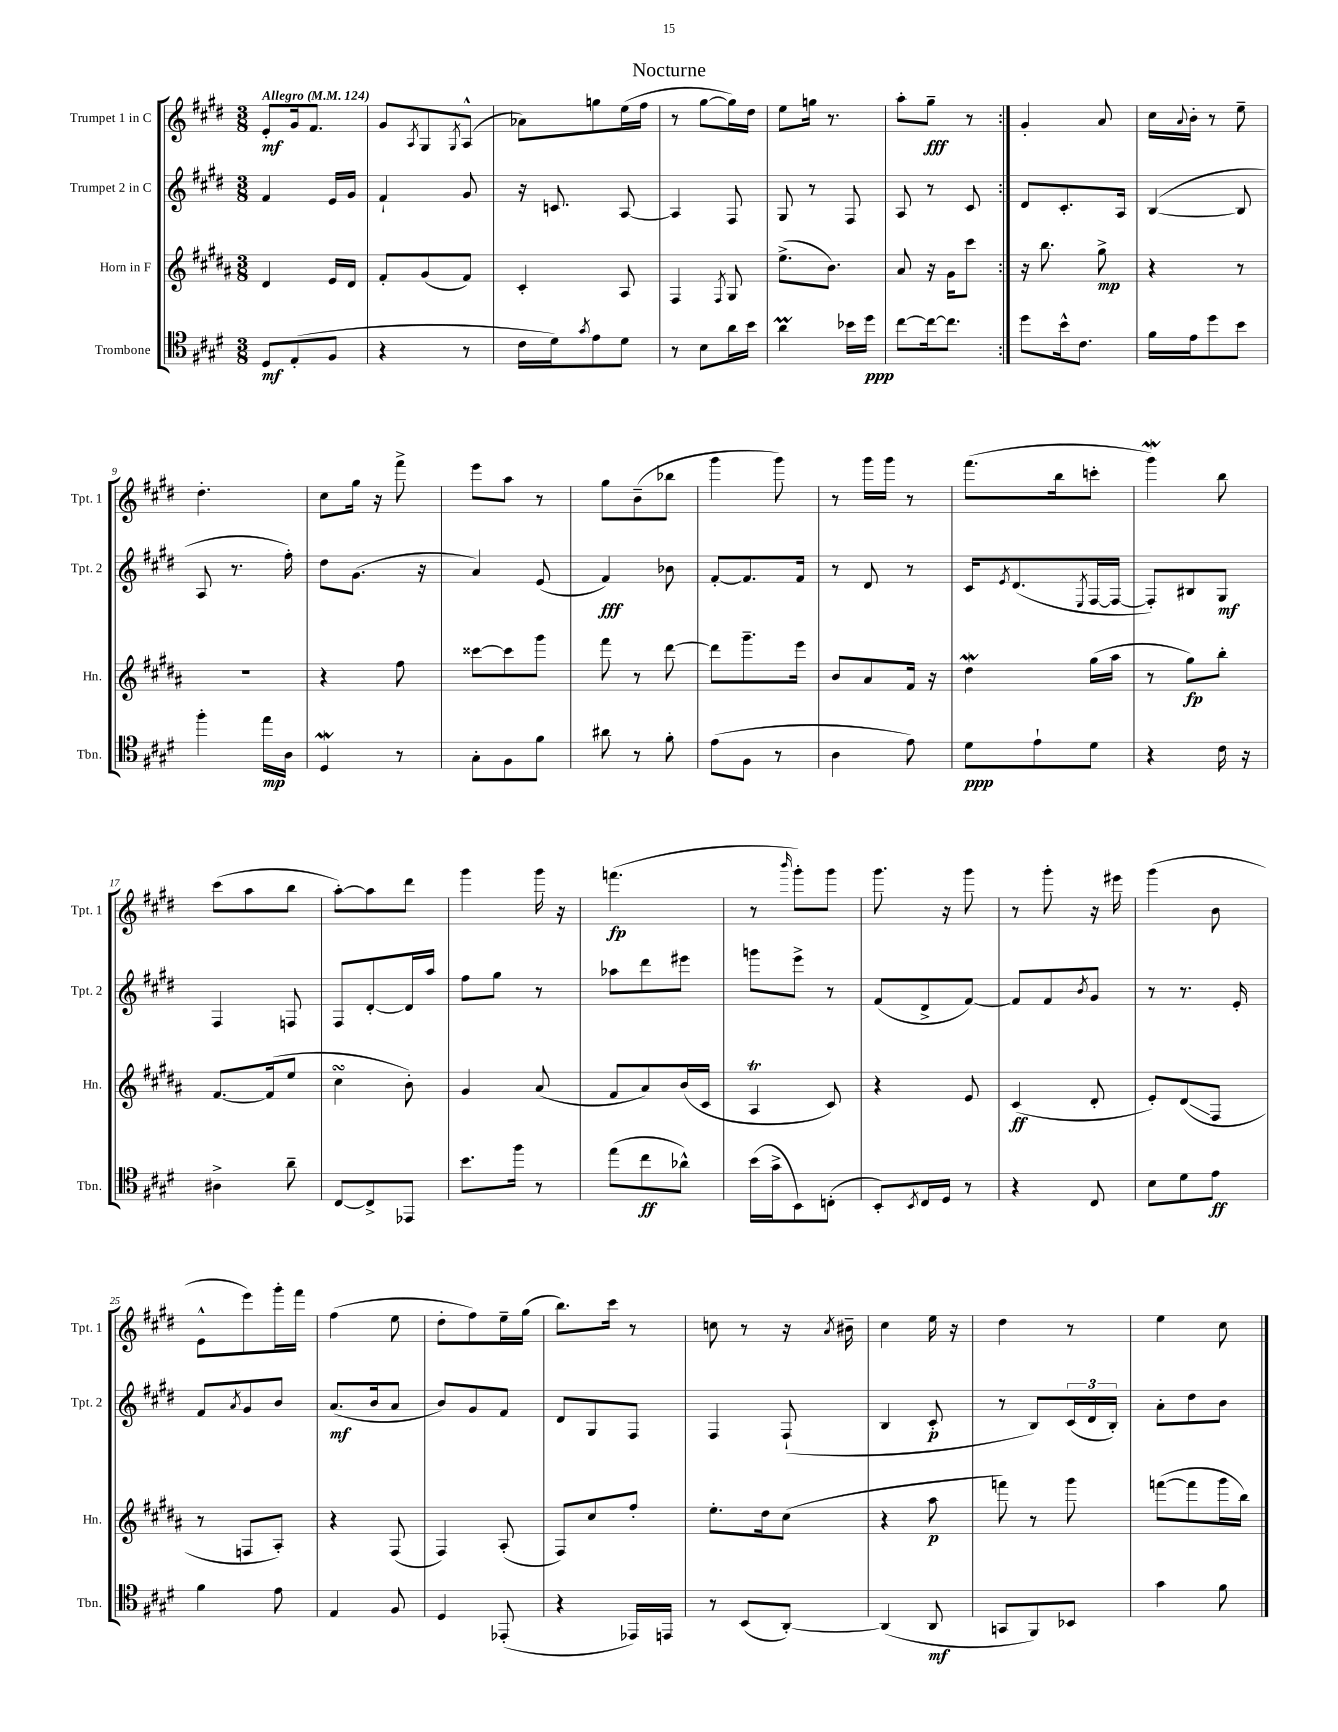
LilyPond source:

\header { title = "Nocturne" }
<<
\new StaffGroup <<
\new Staff = "s0" \with { instrumentName = "Trumpet 1 in C" shortInstrumentName = "Tpt. 1" } {
    \clef treble \key e \major \numericTimeSignature \time 3/8 \tempo "Allegro" 4 = 124
    \repeat volta 2 { e'8-.\mf gis'16 fis'8. |
    gis'8 \acciaccatura { a8 } gis8 \acciaccatura { gis8 } a8-^( |
    aes'8) g''8 e''16( fis''16 |
    r8 gis''8~ gis''16) dis''16 |
    e''8 g''16 r8. |
    a''8-. gis''8--\fff r8 | }
    gis'4-. a'8 |
    cis''16 \appoggiatura { a'8 } b'16-. r8 e''8-- |
    dis''4.-. |
    cis''8 gis''16 r16 fis'''8-> |
    e'''8 a''8 r8 |
    gis''8 b'8--( bes''8 |
    gis'''4 gis'''8) |
    r8 gis'''16 gis'''16 r8 |
    fis'''8.( b''16 c'''8-. |
    gis'''4\mordent) b''8 |
    cis'''8( a''8 b''8 |
    a''8~-.) a''8 dis'''8 |
    gis'''4 gis'''16 r16 |
    f'''4.\fp( |
    r8 \grace { b'''16 } gis'''8-.) gis'''8 |
    gis'''8. r16 gis'''8 |
    r8 gis'''8-. r16 eis'''16 |
    gis'''4( b'8 |
    e'8-^ e'''8) gis'''16-. fis'''16 |
    fis''4( e''8 |
    dis''8-. fis''8) e''16-- gis''16( |
    b''8.) cis'''16 r8 |
    c''8 r8 r16 \acciaccatura { a'8 } bis'16-- |
    cis''4 e''16 r16 |
    dis''4 r8 |
    e''4 cis''8 \bar "|." |
}
\new Staff = "s1" \with { instrumentName = "Trumpet 2 in C" shortInstrumentName = "Tpt. 2" } {
    \clef treble \key e \major \numericTimeSignature \time 3/8
    \repeat volta 2 { fis'4 e'16 gis'16 |
    fis'4-! gis'8 |
    r16 c'8. a8~ |
    a4 fis8 |
    gis8 r8 fis8 |
    a8 r8 cis'8 | }
    dis'8 cis'8.-. a16 |
    b4~( b8 |
    a8 r8. fis''16-.) |
    dis''8 gis'8.( r16 |
    a'4) e'8( |
    fis'4\fff) bes'8 |
    fis'8~-. fis'8. fis'16 |
    r8 dis'8 r8 |
    cis'16 \acciaccatura { e'8 } dis'8.( \acciaccatura { e8 } fis16~ fis16~ |
    fis8-.) bis8 gis8\mf |
    fis4 f8 |
    fis8 dis'8~-. dis'16 a''16 |
    fis''8 gis''8 r8 |
    aes''8 dis'''8 eis'''8 |
    g'''8 e'''8-> r8 |
    fis'8( dis'8-> fis'8~) |
    fis'8 fis'8 \acciaccatura { b'8 } gis'8 |
    r8 r8. e'16-. |
    fis'8 \acciaccatura { a'8 } gis'8 b'8 |
    a'8.\mf( b'16 a'8 |
    b'8) gis'8 fis'8 |
    dis'8 gis8 fis8 |
    fis4 fis8-!( |
    b4 cis'8-.\p |
    r8 b8) \tuplet 3/2 { cis'16( dis'16 b16-.) } |
    a'8-. dis''8 b'8 \bar "|." |
}
\new Staff = "s2" \with { instrumentName = "Horn in F" shortInstrumentName = "Hn." } {
    \clef treble \key b \major \numericTimeSignature \time 3/8
    \repeat volta 2 { dis'4 e'16 dis'16 |
    fis'8-. gis'8( fis'8) |
    cis'4-. ais8 |
    fis4 \acciaccatura { fis8 } gis8 |
    e''8.->( b'8.) |
    ais'8 r16 gis'16 cis'''8 | }
    r16 b''8. gis''8->\mp |
    r4 r8 |
    R4. |
    r4 fis''8 |
    cisis'''8~ cisis'''8 gis'''8 |
    fis'''8 r8 dis'''8~ |
    dis'''8 gis'''8.-- e'''16 |
    b'8 ais'8 fis'16 r16 |
    dis''4\mordent gis''16( ais''16 |
    r8 gis''8\fp) b''8-. |
    fis'8.~ fis'16( e''8 |
    cis''4\turn b'8-.) |
    gis'4 ais'8( |
    fis'8 ais'8) b'16( cis'16 |
    ais4\trill cis'8) |
    r4 e'8 |
    cis'4\ff( dis'8-. |
    e'8-.) dis'8\glissando( fis8 |
    r8 f8 ais8-.) |
    r4 fis8( |
    fis4) ais8-.( |
    fis8) cis''8 fis''8-. |
    e''8.-. dis''16 cis''8( |
    r4 ais''8\p |
    f'''8) r8 gis'''8 |
    f'''8~( f'''8 gis'''16 b''16) \bar "|." |
}
\new Staff = "s3" \with { instrumentName = "Trombone" shortInstrumentName = "Tbn." } {
    \clef tenor \key e \major \numericTimeSignature \time 3/8
    \repeat volta 2 { dis8\mf e8-.( fis8 |
    r4 r8 |
    cis'16 dis'16) \acciaccatura { gis'8 } e'8 dis'8 |
    r8 b8 a'16 b'16 |
    a'4\prall bes'16 dis''16\ppp |
    cis''8~ cis''16~ cis''8. | }
    dis''8 b'16-^ cis'8. |
    fis'16 e'16 dis''8 b'8 |
    fis''4-. e''16\mp a16 |
    dis4\mordent r8 |
    gis8-. fis8 fis'8 |
    ais'8 r8 fis'8-. |
    e'8( fis8 r8 |
    a4 e'8) |
    dis'8\ppp e'8-! dis'8 |
    r4 cis'16 r16 |
    ais4-> a'8-- |
    cis8~ cis8-> ees,8 |
    b'8. fis''16 r8 |
    e''8( cis''8\ff aes'8-^) |
    b'16( gis'16-> b,8) c8-.( |
    b,8-.) \acciaccatura { b,8 } cis16 dis16 r8 |
    r4 cis8 |
    b8 dis'8 e'8\ff |
    fis'4 e'8 |
    e4 fis8 |
    dis4 ees,8-.( |
    r4 ees,16) e,16 |
    r8 b,8( a,8~-.) |
    a,4( a,8\mf |
    g,8 fis,8) bes,8 |
    gis'4 fis'8 \bar "|." |
}
>>
>>
